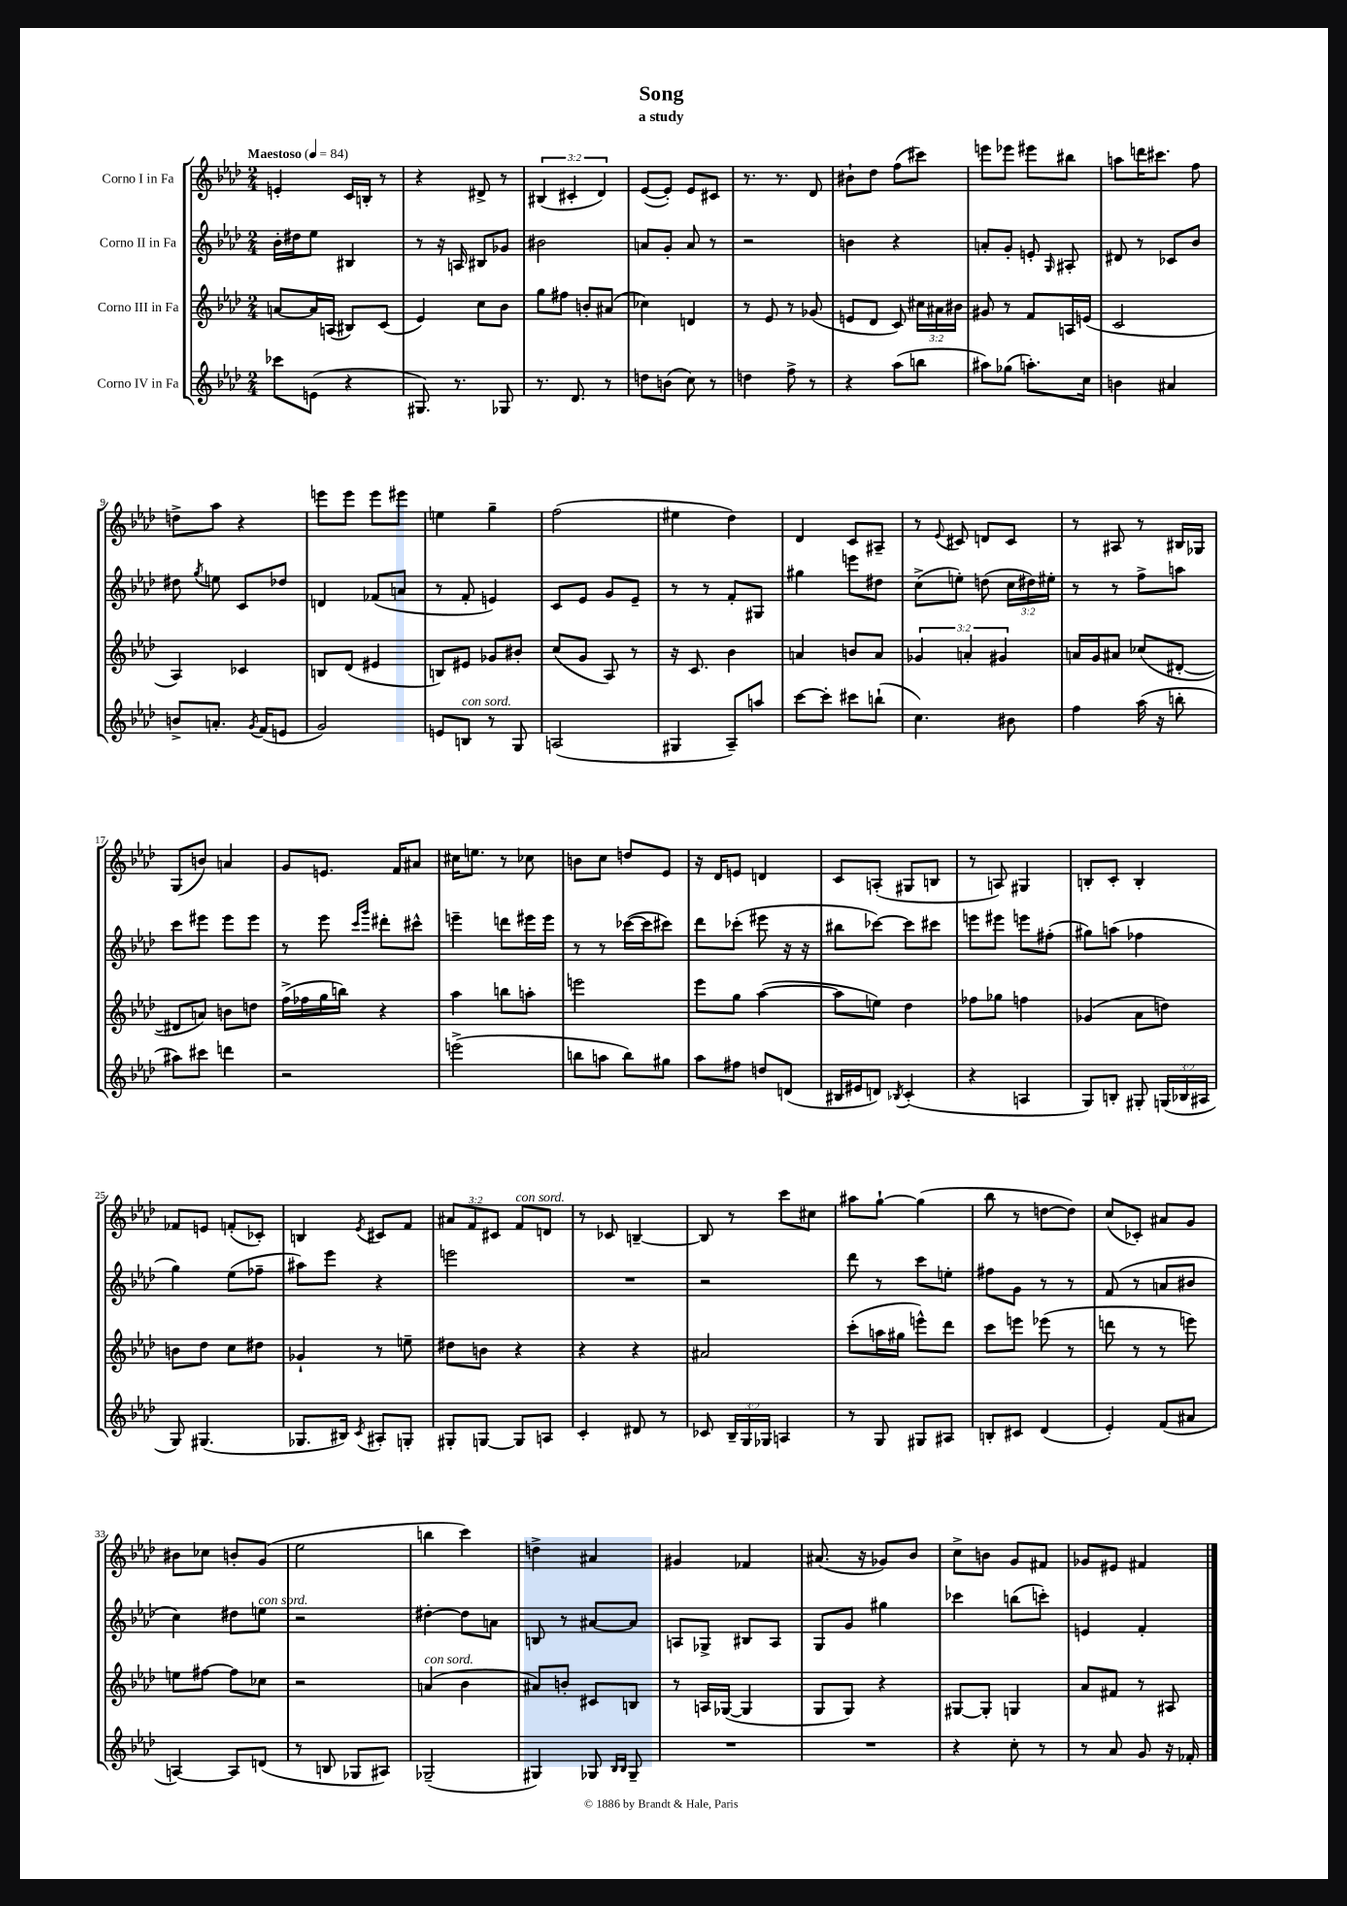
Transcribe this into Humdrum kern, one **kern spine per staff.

**kern	**kern	**kern	**kern
*part4	*part3	*part2	*part1
*staff4	*staff3	*staff2	*staff1
*I"Corno IV in Fa	*I"Corno III in Fa	*I"Corno II in Fa	*I"Corno I in Fa
*clefG2	*clefG2	*clefG2	*clefG2
*k[b-e-a-d-]	*k[b-e-a-d-]	*k[b-e-a-d-]	*k[b-e-a-d-]
*M2/4	*M2/4	*M2/4	*M2/4
*MM84	*MM84	*MM84	*MM84
=1	=1	=1	=1
!	!	!	!LO:TX:a:B:t=Maestoso
8ccc-X\L	[8an/L	16b-'\LL	4en'/
.	.	16dd#X\J	.
(8en\J	16a/L]	8ee-\J	.
.	(16An/JJ	.	.
4r	8B#X/L)	4B#X/	16c/LL
.	.	.	16Bn'/JJ
.	(8c/J	.	8r
=2	=2	=2	=2
8.G#X/)	4e-/)	8r	4r
.	.	16r	.
8.r	.	16An/	.
.	8cc\L	8B#X/L	8d#X^/
8G-X/	8b-\J	8g-X/J	8r
=3	=3	=3	=3
8.r	8gg\L	2b#X\	(6B#X/
.	8ff#X\J	.	.
.	.	.	6c#X'/
8.d-/	.	.	.
.	8bn'/L	.	.
.	.	.	6d-/)
8r	(8a#X/J	.	.
=4	=4	=4	=4
8ddn\L	4cc-X\)	8an/L	([8e-/L
(8bn\J	.	8g'/J	8e-'/J])
8cc\)	4dn/	8a/	8e-/L
8r	.	8r	8c#X/J
=5	=5	=5	=5
4ddn\	8r	2r	8.r
.	8e-/	.	.
.	.	.	8.r
8ff^\	8r	.	.
8r	(8g-X/	.	8d-/
=6	=6	=6	=6
4r	8en/L	4bn\	8b#X`\L
.	8d-/J	.	8dd-\J
(8aa-\L	8c/)	4r	(8ff\L
8bbn\J	24cc#X\LL	.	8ccc#X\J)
.	24a#X\	.	.
.	24b#X\JJ	.	.
=7	=7	=7	=7
8aa#X\L)	8g#X/	8an'/L	8eeen\L
(8gg-X\J	8r	8g'/J	8eee-X\J
8.aan'\L)	8f/L	8en'/	8eee#X\L
.	.	16qqG/	.
.	16An/L	8A#X'/	8bb#X\J
16cc\Jk	(16en/JJ	.	.
=8	=8	=8	=8
4bn\	2c/	8d#X/	8aan\L
.	.	8r	16dddn\K
.	.	.	8.ccc#X\J
4a#X/	.	8c-X/L	.
.	.	8b-/J	8ff\
!!LO:LB:g=z
=9	=9	=9	=9
8bn^/L	4A-/)	8dd#X\	8ddn^\L
.	.	8qgg/	.
8.an'/J	.	8een\	8aa-\J
.	4c-X/	8c/L	4r
8qg/	.	.	.
(16f/KL	.	.	.
8en/J	.	8dd-X/J	.
=10	=10	=10	=10
2g/)	8Bn/L	4dn/	8eeen\L
.	(8d-/J	.	8eee\J
.	4e#X/	(8f-X/L	8eee\L
.	.	8an/J	8eee#X\J
=11	=11	=11	=11
8en/L	8Bn/L)	8r	4een\
!LO:TX:a:i:t=con sord.	!	!	!
8Bn/J	8e#X/J	8f'/	.
8r	8g-X/L	4en/)	4gg~\
8G/	8b#X'/J	.	.
=12	=12	=12	=12
(2An/	(8cc/L	8c/L	(2ff\
.	8g/J	8e-/J	.
.	8A-/)	8g/L	.
.	8r	8e-~/J	.
=13	=13	=13	=13
4G#X/	16r	8r	4ee#X\
.	8.c/	.	.
.	.	8r	.
8A-~/L)	4b-\	8f'/L	4dd-\)
8aan/J	.	8G#X/J	.
=14	=14	=14	=14
[8ccc\L	4an/	4gg#X\	4d-/
8ccc'\J]	.	.	.
8ccc#X\L	8bn/L	8eeen\L	8c/L
(8bbn`\J	8a/J	8dd#X\J	8A#X~/J
=15	=15	=15	=15
4.cc\)	6g-X/	(8cc^\L	8r
.	.	.	8qqe-/
.	.	8een'\J)	8c#X/
.	6an'/	.	.
.	.	(8ddn\	8dn/L
.	6g#X/	.	.
8b#X\	.	24cc\LL	8c#/J
.	.	24dd#X\)	.
.	.	24ee#X'\JJ	.
=16	=16	=16	=16
4ff\	16an/LL	8r	8r
.	16g/J	.	.
.	8a#X/J	8r	8A#X/
(16aa-\	(8cc-X/L	8ff^\L	8r
16r	.	.	.
8bbn'\	[8d#X'/J	8aan\J	16B#X/LL
.	.	.	16G-X/JJ
!!LO:LB:g=z
=17	=17	=17	=17
8aa#X\L)	8d#X/L]	8ccc\L	(8G/L
8ccc#X\J	8an/J)	8eee#X\J	8bn/J)
4dddn\	8bn\L	8eee#\L	4an/
.	8ddn\J	8eee#\J	.
=18	=18	=18	=18
2r	(16ff^\LL	8r	8g/L
.	16ff-X\	.	.
.	16gg\	8eee-\	8.en/J
.	16bbn\JJ)	.	.
.	.	16qqccc/LL	.
.	.	16qqggg/JJ	.
.	4r	8ddd#X'\L	.
.	.	.	16f/KL
.	.	8ccc#X^^\J	8a#X/J
=19	=19	=19	=19
(2eeen^\	4aa-\	4eeen~\	16cc#X\KL
.	.	.	8.een\J
.	8bbn\L	8dddn\L	8r
.	8aan'\J	16eee#X\L	8cc-X\
.	.	16eee#\JJ	.
=20	=20	=20	=20
8bbn\L	2eeen\	8r	8bn\L
8aan\J	.	8r	8cc\J
8bb\L)	.	([16ccc-X\LL	8ddn/L
.	.	16ccc-\J]	.
8gg#X\J	.	8ccc#X\J)	8e-/J
=21	=21	=21	=21
8aa-\L	8eee-\L	8ddd-\L	16r
.	.	.	16d-/KL
8ff#X\J	8gg\J	(8ccc-X'\J	8en/J
8ddn/L	([4aa-\	8eee#X\	4dn/
(8dn/J	.	16r	.
.	.	16r	.
=22	=22	=22	=22
16B#X/LL	8aa-\L]	8bb#X\L	8c/L
16e#X/J	.	.	.
8dn/J)	8een\J)	[8ccc-X\J)	(8An'/J
8qB-X/	.	.	.
(4c'/	4dd-\	8ccc-\L]	8G#X/L
.	.	8ccc#X\J	8Bn/J
=23	=23	=23	=23
4r	8ff-X\L	8eeen\L	8r
.	8gg-X\J	8eee#X\J	8An/)
4An/	4ffn\	8eeen\L	4G#X/
.	.	(8ff#X'\J	.
=24	=24	=24	=24
8G/L)	(4g-X/	8gg#X\L)	8Bn'/L
8Bn'/J	.	(8aan\J	8c'/J
8G#X'/	8a-\L	4ff-X\	4B'/
(24Gn/LL	8ddn\J)	.	.
24B-X/	.	.	.
24A#X/JJ	.	.	.
!!LO:LB:g=z
=25	=25	=25	=25
8G/)	8bn\L	4gg\)	8f-X/L
(4.G#X/	8dd-\J	.	8en/J
.	8cc\L	(8ee-\L	(8fn'/L
.	8dd#X\J	8ff-X~\J	8c-X'/J)
=26	=26	=26	=26
8.G-X/L	4g-X`/	8aa#X\L)	4Bn/
.	.	8eee-\J	.
16B#X/Jk)	.	.	.
8qc/	.	.	8qe-/
8A#X'/L	8r	4r	8c#X/L
8Gn'/J	8een~\	.	8f/J
=27	=27	=27	=27
8G#X'/L	8dd#X\L	2eeen\	12a#X/L
.	.	.	12f/
[8Gn/J	8bn\J	.	.
.	.	.	12c#X/J
!	!	!	!LO:TX:a:i:t=con sord.
8G/L]	4r	.	8f/L
8An/J	.	.	8dn/J
=28	=28	=28	=28
4c'/	4r	2r	8r
.	.	.	8c-X/
8d#X/	4r	.	[4Bn~/
8r	.	.	.
=29	=29	=29	=29
8c-X/	2a#X/	2r	8B/]
24B-~/LL	.	.	8r
24G/	.	.	.
24G-X/JJ	.	.	.
4An/	.	.	8ccc\L
.	.	.	8cc#X\J
=30	=30	=30	=30
8r	(8ccc'\L	8ddd-\	8aa#X\L
8G/	16aan\L	8r	[8gg`\J
.	16gg#X\JJ	.	.
8G#X/L	8eeen^^\L)	8ccc\L	(4gg\]
8A#X/J	8ddd-\J	8een'\J	.
=31	=31	=31	=31
8Bn'/L	8ccc\L	8ff#X\L	8bb-\
8c#X/J	8eeen\J	8g\J	8r
(4d-/	(8eee-X\	8r	[8ddn\L
.	8r	8r	8dd\J])
=32	=32	=32	=32
4e-'/)	8dddn\	(8f/	(8cc/L
.	8r	8r	8c-X'/J)
(8f/L	8r	8an/L	8a#X/L
8a#X/J	8eeen\)	8b#X/J	8g/J
!!LO:LB:g=z
=33	=33	=33	=33
[4An/)	8een\L	4cc\)	8b#X\L
.	[8ff#X\J	.	8cc-X\J
8A/L]	8ff#\L]	8dd#X\L	8bn'/L
!	!	!LO:TX:a:i:t=con sord.	!
(8dn/J	8cc-X\J	8een\J	(8g/J
=34	=34	=34	=34
8r	2r	2r	2ee-\
8Bn/	.	.	.
8G-X/L	.	.	.
8A#X/J)	.	.	.
=35	=35	=35	=35
!	!LO:TX:a:i:t=con sord.	!	!
(2G-X~/	(4an/	[4dd#X'\	4bbn\
.	4b-\	8dd#\L]	4ccc\)
.	.	8an\J	.
=36	=36	=36	=36
4G#X/)	8a#X/L)	8Bn/	4ddn^\
.	8bn'/J	8r	.
8G-X/	8c#X/L	[8a#X/L	4a#X/
16qqB-/LL	.	.	.
16qqB-/JJ	.	.	.
8G-~/	8Bn/J	8a#/J]	.
=37	=37	=37	=37
2r	8r	8An/L	4g#X/
.	16An/LL	8G-X^/J	.
.	([16G-X/JJ	.	.
.	4G-/]	8B#X/L	4f-X/
.	.	8A/J	.
=38	=38	=38	=38
2r	8G/L	8G/L	(8.a#X/
.	8G/J)	8g/J	.
.	.	.	16r
.	4r	4gg#X\	8g-X/L)
.	.	.	8b-/J
=39	=39	=39	=39
4r	[8G#X/L	4ccc-X\	8cc^\L
.	8G#'/J]	.	8bn\J
8cc'\	4Gn/	(8bbn\L	8g/L
8r	.	8cccn'\J)	8f#X/J
=40	=40	=40	=40
8r	8a-/L	4en/	8g-X/L
8a-/	8f#X/J	.	8e#X/J
8g/	8r	4f'/	4f#X/
16r	8A#X/	.	.
16f-X'/	.	.	.
==	==	==	==
*-	*-	*-	*-
